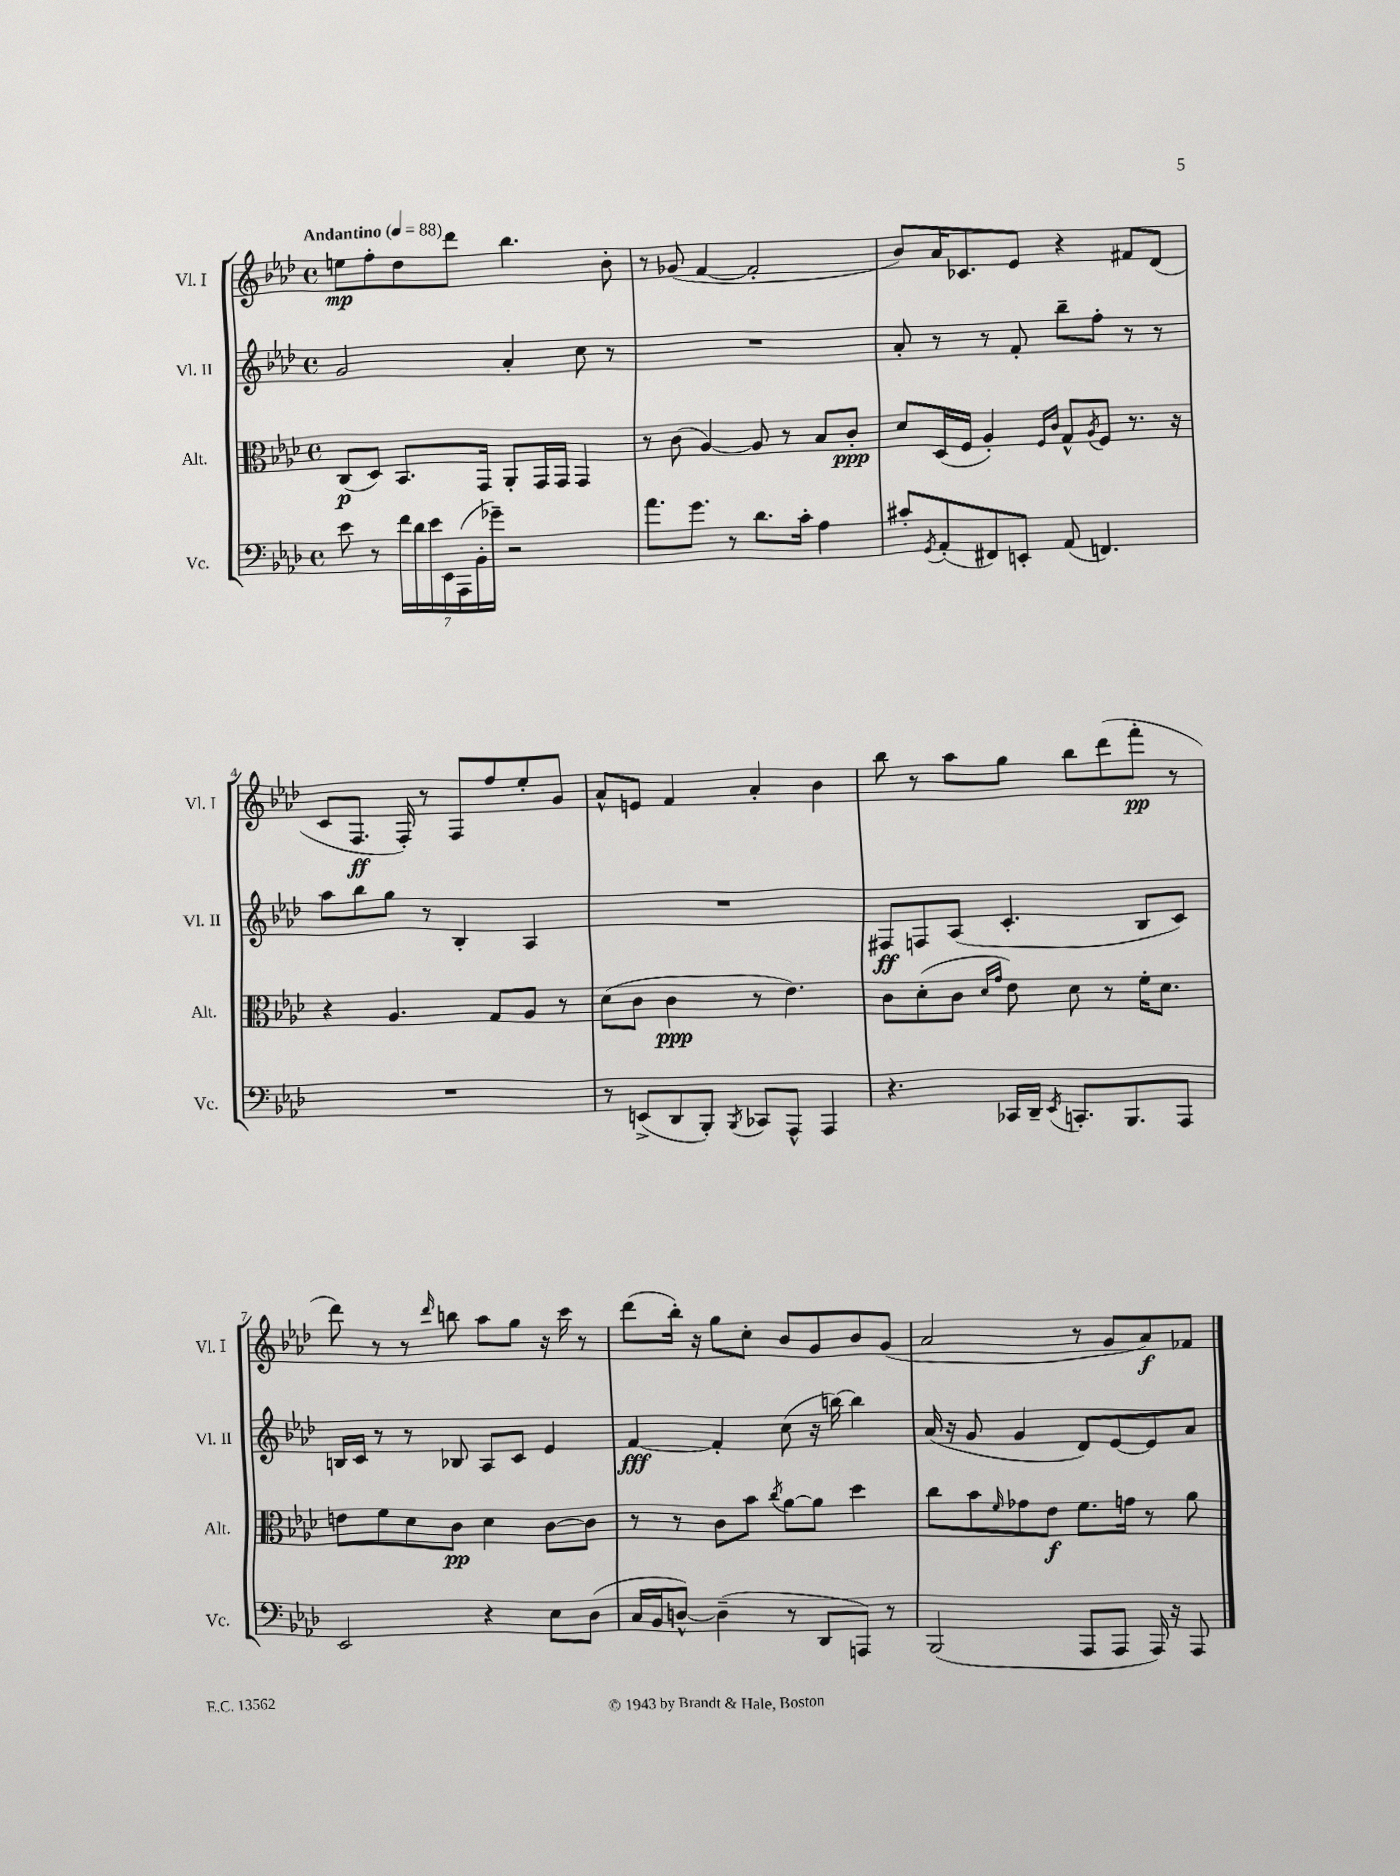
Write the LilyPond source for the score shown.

<<
\new StaffGroup <<
\new Staff = "s0" \with { instrumentName = "Vl. I" shortInstrumentName = "Vl. I" } {
    \clef treble \key aes \major \defaultTimeSignature \time 4/4 \tempo "Andantino" 4 = 88
    e''8\mp f''8-. des''8 des'''8 bes''4. bes'8-. |
    r8 ges'8( f'4~ f'2-. |
    bes'8) aes'16 ces'8. ees'8 r4 fis'8 des'8( |
    c'8 f8.\ff f16-.) r8 f8 f''8 ees''8-. g'8 |
    aes'8-^ e'8 f'4 aes'4-. bes'4 |
    bes''8 r8 aes''8 g''8 bes''8 des'''8( f'''8-.\pp r8 |
    des'''8) r8 r8 \grace { des'''16 } b''8 aes''8 g''8 r16 c'''16 r8 |
    des'''8( bes''16-.) r16 g''8 c''8-. bes'8 g'8 bes'8 g'8( |
    aes'2 r8 g'8 aes'8\f) fes'8 \bar "|." |
}
\new Staff = "s1" \with { instrumentName = "Vl. II" shortInstrumentName = "Vl. II" } {
    \clef treble \key aes \major \defaultTimeSignature \time 4/4
    g'2 aes'4-. c''8 r8 |
    R1 |
    aes'8-. r8 r8 f'8-. bes''8-- f''8-. r8 r8 |
    aes''8 bes''8 g''8 r8 bes4-. aes4 |
    R1 |
    fis8\ff f8 aes8( c'4.-. bes8 c'8) |
    b16 c'16 r8 r8 bes8 aes8 c'8 ees'4 |
    f'4~\fff f'4-. c''8( r16 b''16~) b''4 |
    aes'16( r16 g'8 g'4 des'8) ees'8~ ees'8 aes'8 \bar "|." |
}
\new Staff = "s2" \with { instrumentName = "Alt." shortInstrumentName = "Alt." } {
    \clef alto \key aes \major \defaultTimeSignature \time 4/4
    c8\p( des8) bes,8. g,16 aes,8-. g,16 g,16 g,4 |
    r8 c'8( aes4~) aes8 r8 bes8 c'8-.\ppp |
    des'8 des16( f16 aes4-.) \grace { f16 c'16 } g8-^ \acciaccatura { aes8 } f8 r8. r16 |
    r4 aes4. g8 aes8 r8 |
    des'8( c'8 c'4\ppp r8 ees'4.) |
    c'8 des'8-.( c'8 \grace { des'16 g'16 } ees'8) des'8 r8 f'16-. des'8. |
    e'8 f'8 des'8 c'8\pp des'4 c'8~ c'8 |
    r8 r8 c'8 bes'8 \acciaccatura { c''8 } aes'8~ aes'8 des''4 |
    c''8 bes'8 \grace { f'16 } ges'8 ees'8\f f'8. g'16 r8 aes'8 \bar "|." |
}
\new Staff = "s3" \with { instrumentName = "Vc." shortInstrumentName = "Vc." } {
    \clef bass \key aes \major \defaultTimeSignature \time 4/4
    ees'8 r8 \tuplet 7/4 { f'16 des'16 ees'16 ees,16 aes,,16( bes,16-. ges'16--) } r2 |
    aes'8. g'8. r8 des'8. c'16-. aes4 |
    cis'8-. \acciaccatura { g,8 } aes,8-.( fis,8) e,8-. aes,8( f,4.) |
    R1 |
    r8 e,8->( des,8 bes,,8-.) \acciaccatura { bes,,8 } ces,8 aes,,8-^ aes,,4 |
    r4. ces,16 des,16-- \acciaccatura { ees,8 } c,8.-. bes,,8. aes,,8 |
    ees,2 r4 ees8 des8( |
    c16 bes,16 d8~-^) d4--( r8 des,8 a,,8) r8 |
    bes,,2( aes,,8 aes,,8 aes,,16) r16 aes,,8 \bar "|." |
}
>>
>>
